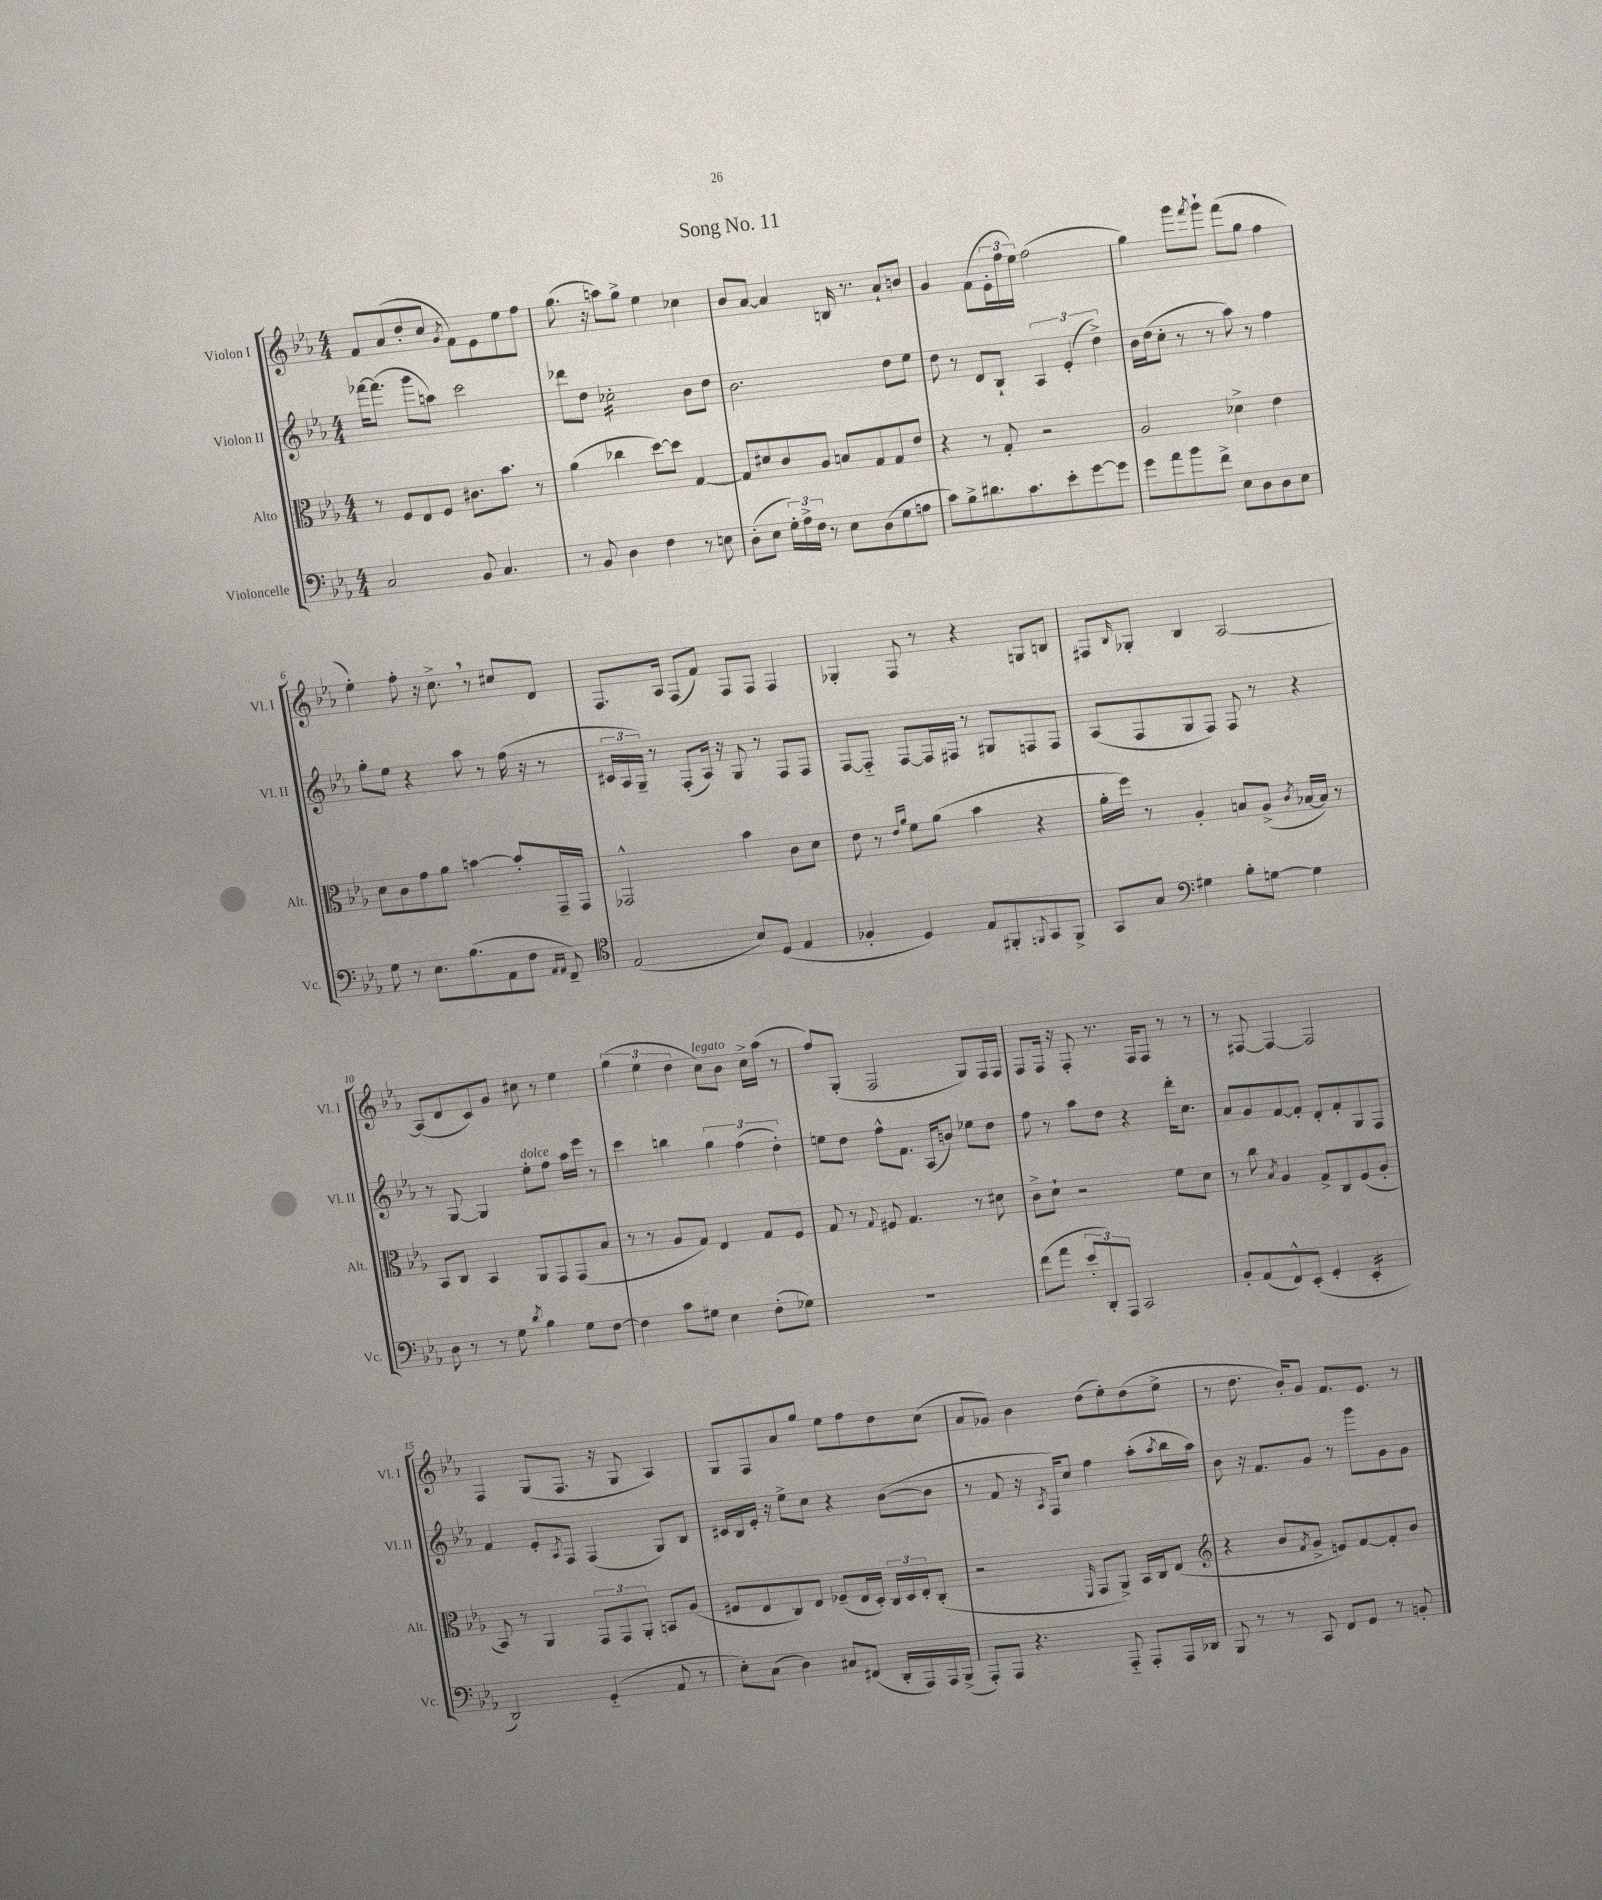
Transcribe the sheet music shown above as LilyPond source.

\header { title = "Song No. 11" }
<<
\new StaffGroup <<
\new Staff = "s0" \with { instrumentName = "Violon I" shortInstrumentName = "Vl. I" } {
    \clef treble \key ees \major \numericTimeSignature \time 4/4
    f'8 aes'8( d''8-. c''8 \acciaccatura { g'8 } f'8) ees'8 ees''8 f''8 |
    g''8.( r16 a''8) g''8-> ees''4 ces''4 |
    bes'8 aes'8~ aes'4 b16 r8. aes'8-! b'8 |
    g'4 f'8( \tuplet 3/2 { ees'16-. f''16 ees''16) } f''2( |
    g''4) g'''8 \acciaccatura { f'''8 } g'''8-! f'''8( g''8 f''4 |
    ees''4-.) f''8-. r16 c''8.-> \breathe r8 cis''8 d'8 |
    f8. aes16 f8( f'8) f8 f8 f4 |
    ges4-. f8 r8 r4 g8 b8 |
    fis8 \grace { bes16 } ges8-. bes4 aes2~ |
    aes8( d'8 c'8) g'8 cis''8 r8 ees''4 |
    \tuplet 3/2 { g''4( ees''4 d''4 } c''8^\markup { \italic "legato" }) bes'8 c''16-> aes''16( r8 |
    f''8) g8-.( f2 g8) f16 f16 |
    f8 f16 r16 f8-. r8. f16 f8 r8 r8 |
    r8 fis8~ fis4~ fis2 |
    f4 g8( f8. r16 g8 aes4) |
    g8 f8 aes'8 g''8 ees''8 f''8 d''8 c''8( |
    aes'8 ges'8) bes'4 d''8( ees''8-.) d''8( ees''8-> |
    r8 d''8. bes'16-.) g'8 f'8. ees'8. r8 \bar "|." |
}
\new Staff = "s1" \with { instrumentName = "Violon II" shortInstrumentName = "Vl. II" } {
    \clef treble \key ees \major \numericTimeSignature \time 4/4
    fes'''16~ fes'''8.( g'''8 a''8) c'''2 |
    des'''8 d''8 ces''2:16-. bes'8 d''8 |
    bes'2. d''8 ees''8 |
    d''8 r8 d'8 bes8-! \tuplet 3/2 { aes4 ees'4-.( d''4->) } |
    bes'16 d''16( c''8-. r8 r8 aes''8) r8 f''4 |
    g''8-. ees''8 r4 aes''8 r8 f''16( r16 r8 |
    \tuplet 3/2 { cis'16 aes16 g16--) } r8 f8-.( aes16) r16 g8 r8 f8 f8 |
    f8~ f8-_ f8~ f16 fis16 r8 gis8 f8 f8 |
    aes8( f8 g8 f8) f8 r8 r4 |
    r8 g8~ g4 ees''8-.^\markup { \italic "dolce" } f''8 aes''16 ees'''16 r8 |
    c'''4 b''4 \tuplet 3/2 { g''4 f''4( d''4-.) } |
    e''8 d''8 f''8-^ f'8. aes16( b'8) ees''8 d''8 |
    f''8 r8 aes''8 d''8 r4 d'''16-. c''8. |
    aes'8 g'8 f'8~ f'8-. d'8-. f'8-. g8 f8 |
    f'4 ees'8-. \acciaccatura { aes8 } f8 f4( g8) bes8 |
    cis'16 bes16 ees'16-. r16 ees''8-> c''8 r4 bes'8~( bes'8 |
    r8 f'8 r16 \acciaccatura { aes8 } f16) c''8 f''4 aes''8-.( \acciaccatura { aes''8 } bes''16 aes''16) |
    bes'8 r16 f'8. g'8 r8 g'''8 g'8 g'8 \bar "|." |
}
\new Staff = "s2" \with { instrumentName = "Alto" shortInstrumentName = "Alt." } {
    \clef alto \key ees \major \numericTimeSignature \time 4/4
    r8 f8 ees8 f8 cis'8. bes'8. r8 |
    aes'4( ces''4 d''8~) d''8 g4~ |
    g8 dis'8 c'8 aes8 b8 g8 g8 ees'8 |
    r4 r8 g8-. r2 |
    aes2 des'4-> ees'4 |
    d'8 c'8 g'8 aes'8 b'4~ b'8-. g,16-- g,16 |
    ges,2-^ bes'4 c'8 d'8 |
    ees'8 r8 \grace { ees'16 aes'16 } f'8 aes'8( bes'4 r4 |
    aes'16-. f''16) r8 aes4-. b8 aes8->( \acciaccatura { c'8 } bes16~ bes16) r8 |
    bes,8 c8 bes,4 aes,8 g,8 g,8( bes8 |
    r8 r8 aes8 g8) ees4 g8 f8 |
    g8 r8 \appoggiatura { g8 } fis8 g4. r8 dis'8 |
    c'8-> d'8-! r2 f'8 d'8 |
    r8 c''8 \acciaccatura { bes8 } aes4 g8-> c8 f8( aes8-. |
    bes,8) r8 aes,4 \tuplet 3/2 { g,8 g,8 aes,8-. } b,8 aes8( |
    fis8 ees8 c8) ees8 fes8--( ees16 d16-.) \tuplet 3/2 { c16 d16 ees16-. } c8-.( |
    r2 \grace { f,16 } g,8 aes,8->) bes,16 c16 ees8( |
    \clef treble r4 bes'8 \acciaccatura { f'8 } g'8-> e'8) f'8~ f'8-. bes'8 \bar "|." |
}
\new Staff = "s3" \with { instrumentName = "Violoncelle" shortInstrumentName = "Vc." } {
    \clef bass \key ees \major \numericTimeSignature \time 4/4
    c2 bes,8 c4. |
    r8 bes,8 d4 f4 r8 e8 |
    d8-.( ees8 \tuplet 3/2 { g16-.) aes16-> f16 } r8 ees8 d8( g8 a8 |
    c'8) bes8-> dis'8. c'8. ees'8-. g'8~ g'8 |
    g'8 aes'8 bes'8 f'8-> ees8 d8 d8 ees8 |
    g8 r8 ees8. bes8.( aes,8 f8 \grace { aes,16 aes,16 } f,8--) |
    \clef tenor ees2( bes8) d8( ees4 |
    fes4-. d4) ees8 fis,8-. \appoggiatura { f,8 } g,8 f,8-> |
    g,8 g8 \clef bass gis4 bes8-. g8~ g4 |
    d8 r8 r8 g8 \acciaccatura { d'8 } bes4 g8 f8~ |
    f4 c'8 gis8 ees4 f8-.( ges8) |
    R1 |
    f'8( aes'8 \tuplet 3/2 { ees'8-. d,8-.) aes,,8 } c,2 |
    bes,8-. aes,8( f,8-^) ees,8-.( g,4-. ees,4:16-. |
    d,2) g,4-_( aes,8 r8 |
    ees8-.) c8( d4) cis8 fis,8( d,16-. aes,,16) aes,,16 bes,,16->( |
    aes,,8-.) aes,,8 r4. aes,,8-_ aes,,8-. aes,,16 des,16 |
    bes,,8 r8 r8 c,8 f,8 g,8 r8 b,8-. \bar "|." |
}
>>
>>
